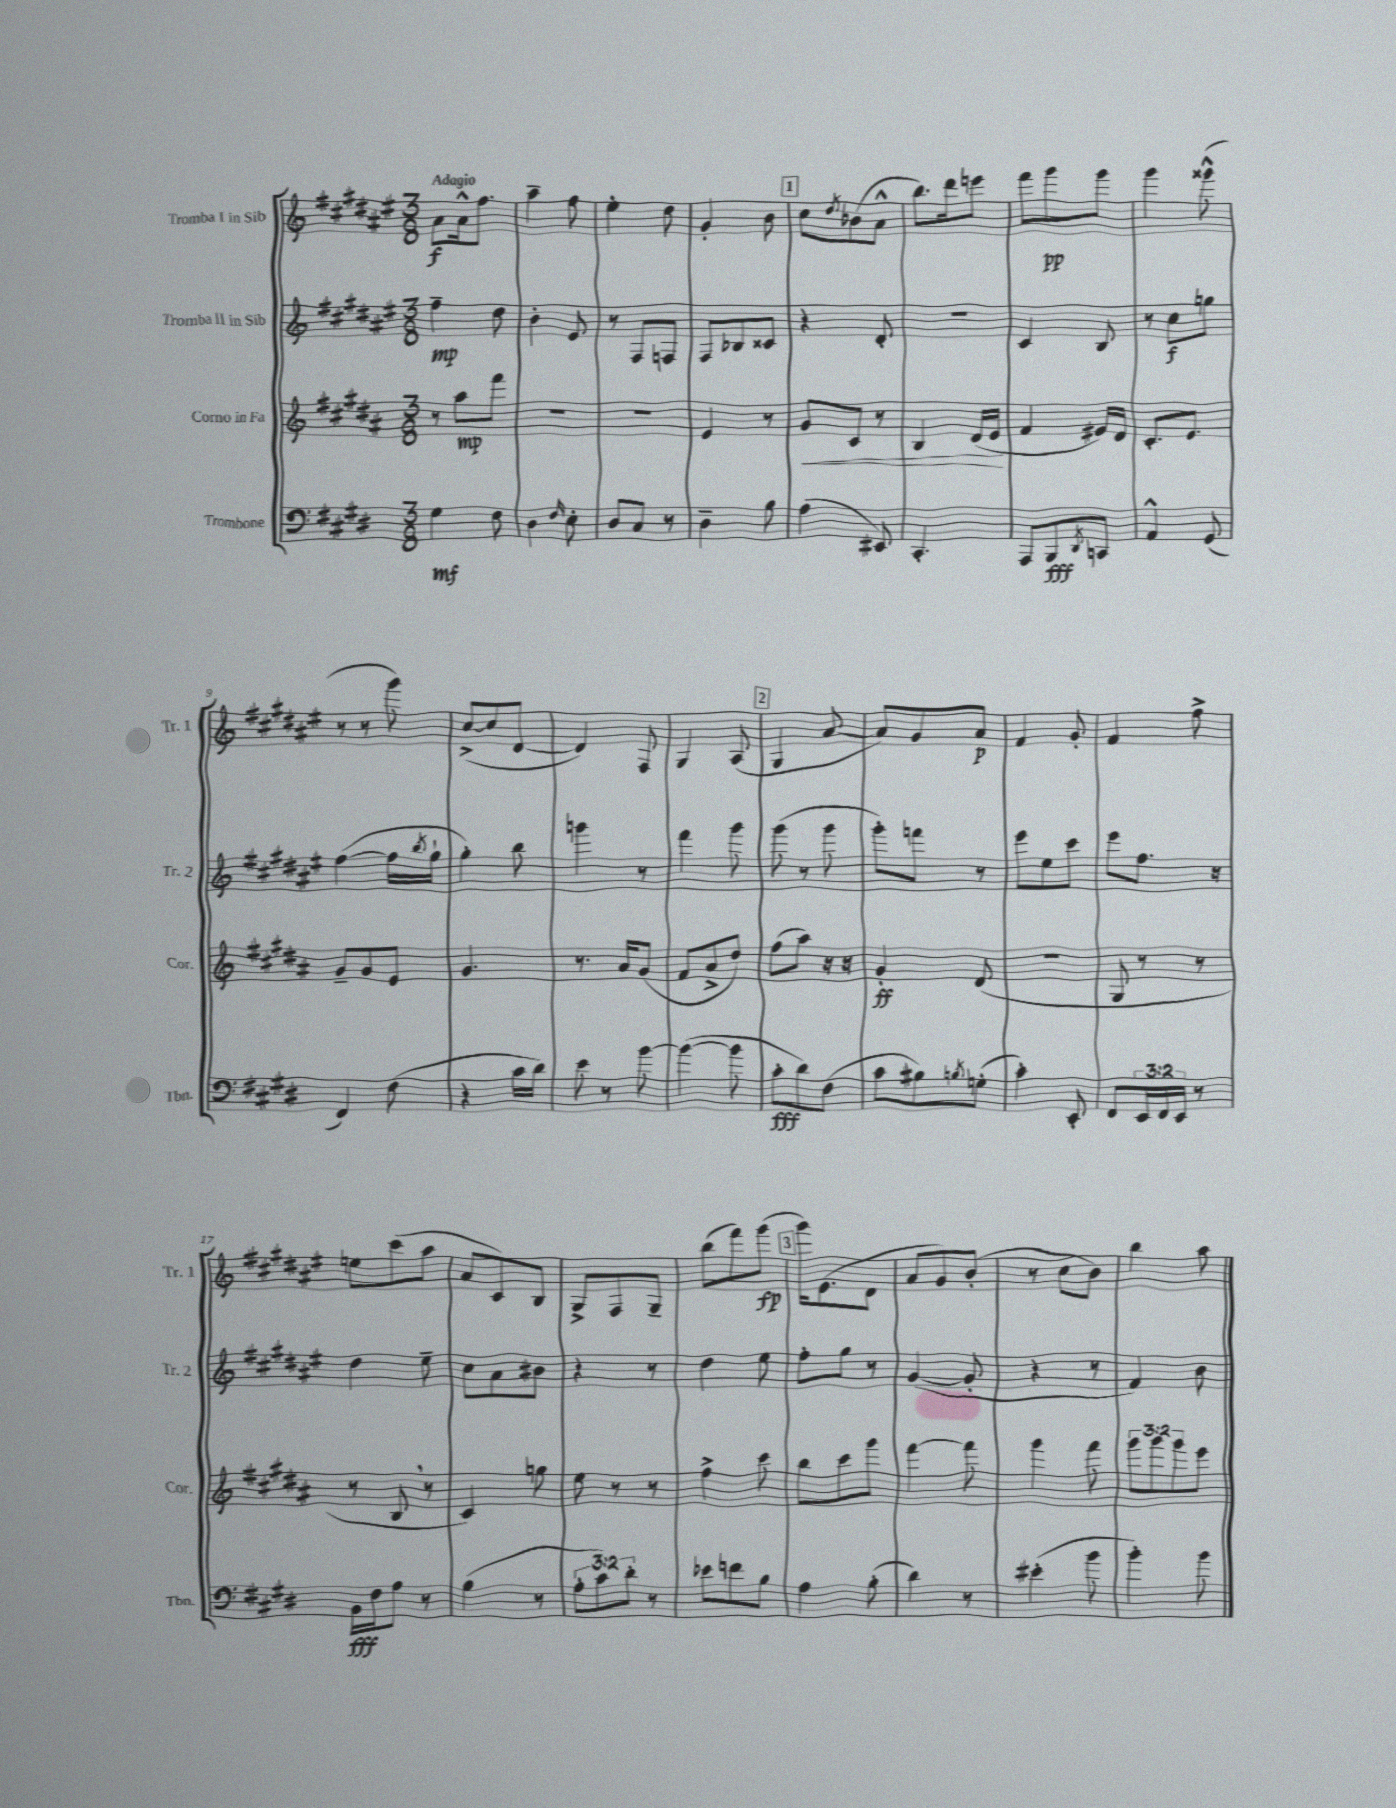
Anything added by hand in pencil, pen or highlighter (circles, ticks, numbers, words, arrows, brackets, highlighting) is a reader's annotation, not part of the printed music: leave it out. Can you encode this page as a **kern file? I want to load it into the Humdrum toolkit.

**kern	**dynam	**kern	**dynam	**kern	**dynam	**kern	**dynam
*part4	*part4	*part3	*part3	*part2	*part2	*part1	*part1
*staff4	*staff4	*staff3	*staff3	*staff2	*staff2	*staff1	*staff1
*I"Trombone	*	*I"Corno in Fa	*	*I"Tromba II in Sib	*	*I"Tromba I in Sib	*
*I'Tbn.	*	*I'Cor.	*	*I'Tr. 2	*	*I'Tr. 1	*
*clefF4	*	*clefG2	*	*clefG2	*	*clefG2	*
*k[f#c#g#d#]	*	*k[f#c#g#d#a#]	*	*k[f#c#g#d#a#e#]	*	*k[f#c#g#d#a#e#]	*
*M3/8	*	*M3/8	*	*M3/8	*	*M3/8	*
=1	=1	=1	=1	=1	=1	=1	=1
!	!	!	!	!	!	!LO:TX:a:B:t=Adagio	!
4G#\	mf	8r	.	4ff#~\	mp	8a#\L	f
.	.	8aa#\L	mp	.	.	16a#^^\k	.
.	.	.	.	.	.	8.ff#\J	.
8F#\	.	8fff#\J	.	8dd#\	.	.	.
=2	=2	=2	=2	=2	=2	=2	=2
4D#\	.	4.r	.	4b'\	.	4aa#~\	.
16qqF#/	.	.	.	.	.	.	.
8E'\	.	.	.	8e#/	.	8ff#\	.
=3	=3	=3	=3	=3	=3	=3	=3
8D#/L	.	4.r	.	8r	.	4ee#'\	.
8C#/J	.	.	.	8F#/L	.	.	.
8r	.	.	.	8Fn/J	.	8dd#\	.
=4	=4	=4	=4	=4	=4	=4	=4
4D#~\	.	4e/	.	8F#/L	.	4g#'/	.
.	.	.	.	8B-X/	.	.	.
8B\	.	8r	.	8c##X/J	.	8b\	.
!!LO:REH:place=s1:t=1
=5	=5	=5	=5	=5	=5	=5	=5
!	!	!	!LO:HP:b	!	!	!	!
(4A\	.	8g#/L	<	4r	.	8cc#\L	.
.	.	.	.	.	.	8qdd#/	.
.	.	8c#/J	.	.	.	(8b-X\	.
8EE#X/)	.	8r	.	8d#'/	.	8a#^^\J	.
=6	=6	=6	=6	=6	=6	=6	=6
4.CC#'/	.	4B/	.	4.r	.	8.bb\L)	.
.	.	.	.	.	.	16ddd#\k	.
.	.	(16d#/LL	.	.	.	8eeen\J	.
.	.	16e/JJ	.	.	.	.	.
.	.	.	[	.	.	.	.
=7	=7	=7	=7	=7	=7	=7	=7
8AAA/L	.	4f#/	.	4c#/	.	8fff#\L	.
8BBB/	fff	.	.	.	.	8ggg#\	pp
8qDD#/	.	.	.	.	.	.	.
8CCn/J	.	16e#X/LL)	.	8B/	.	8ggg#\J	.
.	.	16d#/JJ	.	.	.	.	.
=8	=8	=8	=8	=8	=8	=8	=8
4AA^^/	.	8.c#'/L	.	8r	.	4ggg#\	.
.	.	.	.	8cc#\L	f	.	.
.	.	8.e/J	.	.	.	.	.
(8GG#/	.	.	.	8ggn\J	.	(8ggg##X^^\	.
!!LO:LB:g=z
=9	=9	=9	=9	=9	=9	=9	=9
4FF#/)	.	8g#~/L	.	([4ff#\	.	8r	.
.	.	8g#/	.	.	.	8r	.
(8F#\	.	8e/J	.	16ff#\LL]	.	8ggg#\)	.
.	.	.	.	8qbb/	.	.	.
.	.	.	.	16gg#`\JJ	.	.	.
=10	=10	=10	=10	=10	=10	=10	=10
4r	.	4.g#/	.	4gg#'\)	.	([8cc#^/L	.
.	.	.	.	.	.	8cc#/]	.
16c#\LL	.	.	.	8bb\	.	[8d#/J	.
16d#\JJ)	.	.	.	.	.	.	.
=11	=11	=11	=11	=11	=11	=11	=11
8e\	.	8.r	.	4gggn\	.	4d#/])	.
8r	.	.	.	.	.	.	.
.	.	16a#/KL	.	.	.	.	.
[8b\	.	(8g#/J	.	8r	.	8F#/	.
=12	=12	=12	=12	=12	=12	=12	=12
(4b\_	.	8f#/L	.	4fff#\	.	4G#/	.
.	.	8a#^/	.	.	.	.	.
8b\]	.	8dd#/J)	.	8ggg#\	.	(8A#/	.
!!LO:REH:place=s1:t=2
=13	=13	=13	=13	=13	=13	=13	=13
8c#'\L	fff	(8ff#\L	.	(8ggg#\	.	4G#/	.
8d#\)	.	8aa#\J)	.	8r	.	.	.
(8F#\J	.	16r	.	8ggg#\	.	[8a#/	.
.	.	16r	.	.	.	.	.
=14	=14	=14	=14	=14	=14	=14	=14
8c#\L	.	4g#'/	ff	8ggg#'\L)	.	8a#/L])	.
8B#X\)	.	.	.	8fffn\J	.	8g#/	.
8qBn/	.	.	.	.	.	.	.
(8Gn'\J	.	(8d#/	.	8r	.	8a#/J	p
=15	=15	=15	=15	=15	=15	=15	=15
4c#'\)	.	4.r	.	8eee#\L	.	4f#/	.
.	.	.	.	8ee#\	.	.	.
8EE'/	.	.	.	8ccc#\J	.	8g#'/	.
=16	=16	=16	=16	=16	=16	=16	=16
8FF#/L	.	8G#/	.	8eee#\L	.	4f#/	.
24EE/L	.	8r	.	8.ff#\J	.	.	.
24FF#/	.	.	.	.	.	.	.
24EE/JJ	.	.	.	.	.	.	.
8r	.	8r	.	.	.	8ff#^\	.
.	.	.	.	16r	.	.	.
!!LO:LB:g=z
=17	=17	=17	=17	=17	=17	=17	=17
16BB\LL	fff	8r	.	4dd#\	.	8een\L	.
16F#\J	.	.	.	.	.	.	.
8A\J	.	8B,/	.	.	.	(8ccc#\	.
8r	.	8r	.	8ee#~\	.	8aa#\J	.
=18	=18	=18	=18	=18	=18	=18	=18
(4B\	.	4c#/)	.	8cc#\L	.	8a#/L	.
.	.	.	.	8a#\	.	8c#/)	.
8r	.	8ggn\	.	8b#X\J	.	8B/J	.
=19	=19	=19	=19	=19	=19	=19	=19
12A'\L	.	8ee\	.	4r	.	8G#^/L	.
12c#\)	.	.	.	.	.	.	.
.	.	8r	.	.	.	8F#/	.
12d#'\J	.	.	.	.	.	.	.
8r	.	8r	.	8r	.	8G#~/J	.
=20	=20	=20	=20	=20	=20	=20	=20
8e-X\L	.	4ff#^\	.	4dd#\	.	(8bb\L	.
8fn\	.	.	.	.	.	8fff#\)	.
8B\J	.	8ccc#\	.	8ee#\	.	(8ggg#\J	fp
!!LO:REH:place=s1:t=3
=21	=21	=21	=21	=21	=21	=21	=21
4A\	.	8bb\L	.	8ff#'\L	.	16ggg#\KL)	.
.	.	.	.	.	.	(8.e#\	.
.	.	8ccc#\	.	8gg#\J	.	.	.
(8B'\	.	8ggg#\J	.	8r	.	8d#\J	.
=22	=22	=22	=22	=22	=22	=22	=22
4d#\)	.	[4fff#\	.	([4g#/	.	8a#/L	.
.	.	.	.	.	.	8g#/)	.
8r	.	8fff#\]	.	8g#'/]	.	(8b'/J	.
=23	=23	=23	=23	=23	=23	=23	=23
(4e#X'\	.	4ggg#\	.	4r	.	8r	.
.	.	.	.	.	.	8cc#\L	.
8b\	.	8fff#\	.	8r	.	8b\J)	.
=24	=24	=24	=24	=24	=24	=24	=24
4b'\)	.	12ggg#\L	.	4f#/)	.	4bb\	.
.	.	12ggg#\	.	.	.	.	.
.	.	12ggg#\	.	.	.	.	.
8b\	.	8eee\J	.	8b\	.	8aa#\	.
==	==	==	==	==	==	==	==
*-	*-	*-	*-	*-	*-	*-	*-
